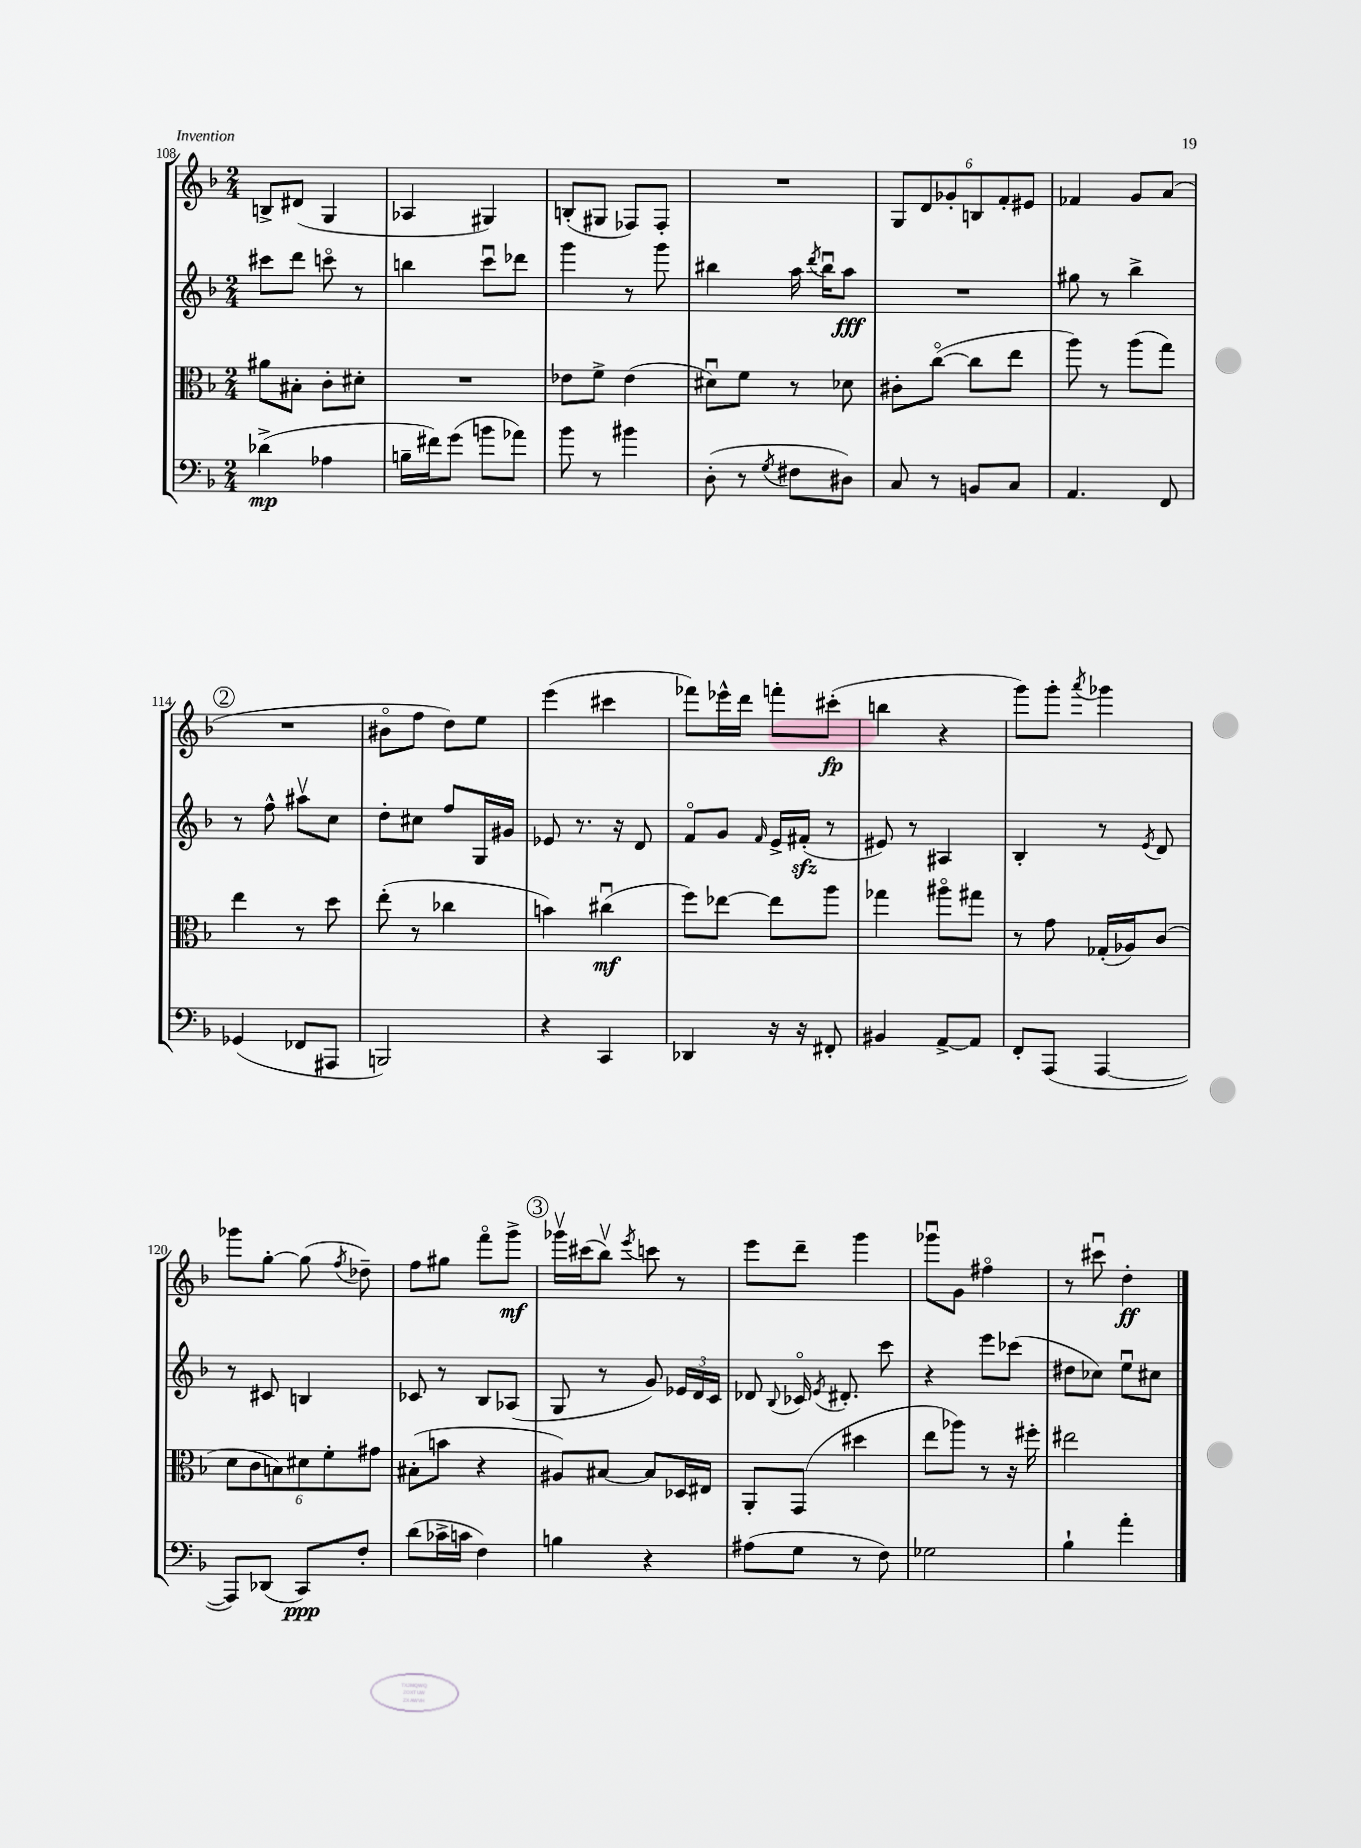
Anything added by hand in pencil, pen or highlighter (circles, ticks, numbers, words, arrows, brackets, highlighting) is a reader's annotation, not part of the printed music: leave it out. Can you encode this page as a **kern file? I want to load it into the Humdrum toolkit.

**kern	**kern	**kern	**kern
*staff4	*staff3	*staff2	*staff1
*clefF4	*clefC3	*clefG2	*clefG2
*k[b-]	*k[b-]	*k[b-]	*k[b-]
*M2/4	*M2/4	*M2/4	*M2/4
(4d-^	8a#	8ccc#	8B^
.	8B#'	8ddd	(8d#
4A-	8c'	8ccco	4G
.	8d#'	8r	.
=	=	=	=
16B~	2r	4bb	4A-
16f#)	.	.	.
(8g	.	.	.
8b	.	8cccu	4G#)
8a-)	.	8ddd-	.
=	=	=	=
8b-	8e-	4ggg	(8B'
8r	8f^	.	8G#
4b#	(4e-	8r	8F-)
.	.	8ggg	8F-'
=	=	=	=
(8D'	8d#u)	4bb#	2r
8r	8f	.	.
8qG	.	.	.
8F#	8r	16aa	.
.	.	8qddd	.
.	.	16bb#u	.
8D#)	8d-	8aa	.
=	=	=	=
8C	8c#'	2r	12G
.	.	.	12d
8r	([8cco	.	.
.	.	.	12g-'
8BB	8cc]	.	12B
.	.	.	12f'
8C	8ee	.	.
.	.	.	12e#
=	=	=	=
4.AA	8aa)	8gg#	4f-
.	8r	8r	.
.	(8aa	4bb-^	8g
8FF	8gg)	.	(8a
=	=	=	=
(4GG-	4ee	8r	2r
.	.	8ff^^	.
8FF-	8r	8aa#v	.
8AAA#	8dd	8cc	.
=	=	=	=
2BBB)	(8ee'	8dd'	8b#o
.	8r	8cc#	8ff
.	4cc-	8ff	8dd)
.	.	16G	8ee
.	.	16g#	.
=	=	=	=
4r	4b)	8e-	(4eee
.	.	8.r	.
4CC	(4cc#u	.	4ccc#
.	.	16r	.
.	.	8d	.
=	=	=	=
4DD-	8ff)	8fo	8fff-)
.	[8ee-	8g	16eee-^^
.	.	.	16ddd
.	.	16qqf	.
16r	8ee-]	16e^	8fff'
16r	.	(16f#'	.
8FF#'	8aa	8r	(8ccc#'
=	=	=	=
4BB#	4gg-	8e#)	4bb
.	.	8r	.
[8AA^	8aa#o	4A#	4r
8AA]	8gg#	.	.
=	=	=	=
8FF'	8r	4B-'	8ggg)
(8AAA	8g	.	8ggg'
.	.	.	8qaaa
[4AAA	(16G-'	8r	4ggg-
.	16A-)	.	.
.	.	8qe	.
.	(8c	8d	.
=	=	=	=
8AAA])	12d	8r	8ggg-
.	12c	.	.
(8DD-	.	8c#	[8gg'
.	12B)	.	.
8CC)	12d#	4B	(8gg]
.	12f'	.	.
.	.	.	8qff
8F'	.	.	8dd-~)
.	12g#	.	.
=	=	=	=
(8d	(8B#'	8c-	8ff
16c-^	8b	8r	8gg#
16c	.	.	.
4F)	4r	8B-	8fffo
.	.	(8A-	8ggg^
=	=	=	=
4B	8A#)	8G	16ggg-v
.	.	.	(16ccc#
.	[8B#	8r	8bb-v)
.	.	.	8qeee
4r	8B#]	8g)	8ccc
.	16D-	24e-	8r
.	.	24d	.
.	16E#	.	.
.	.	24c	.
=	=	=	=
(8A#	8AA'	8d-	8eee
.	.	8qqB-	.
8G	(8GG	16c-o	8ddd~
.	.	8qe	.
.	.	8.d#'	.
8r	4dd#	.	4ggg
8F)	.	8ccc	.
=	=	=	=
2G-	8ee	4r	8ggg-u
.	8aa-)	.	8g
.	8r	8eee	4ff#o
.	16r	(8ccc-	.
.	16ff#'	.	.
=	=	=	=
4B-`	2ee#	8dd#	8r
.	.	8cc-)	8ccc#u
4a'	.	8eeu	4dd'
.	.	8cc#	.
==	==	==	==
*-	*-	*-	*-
